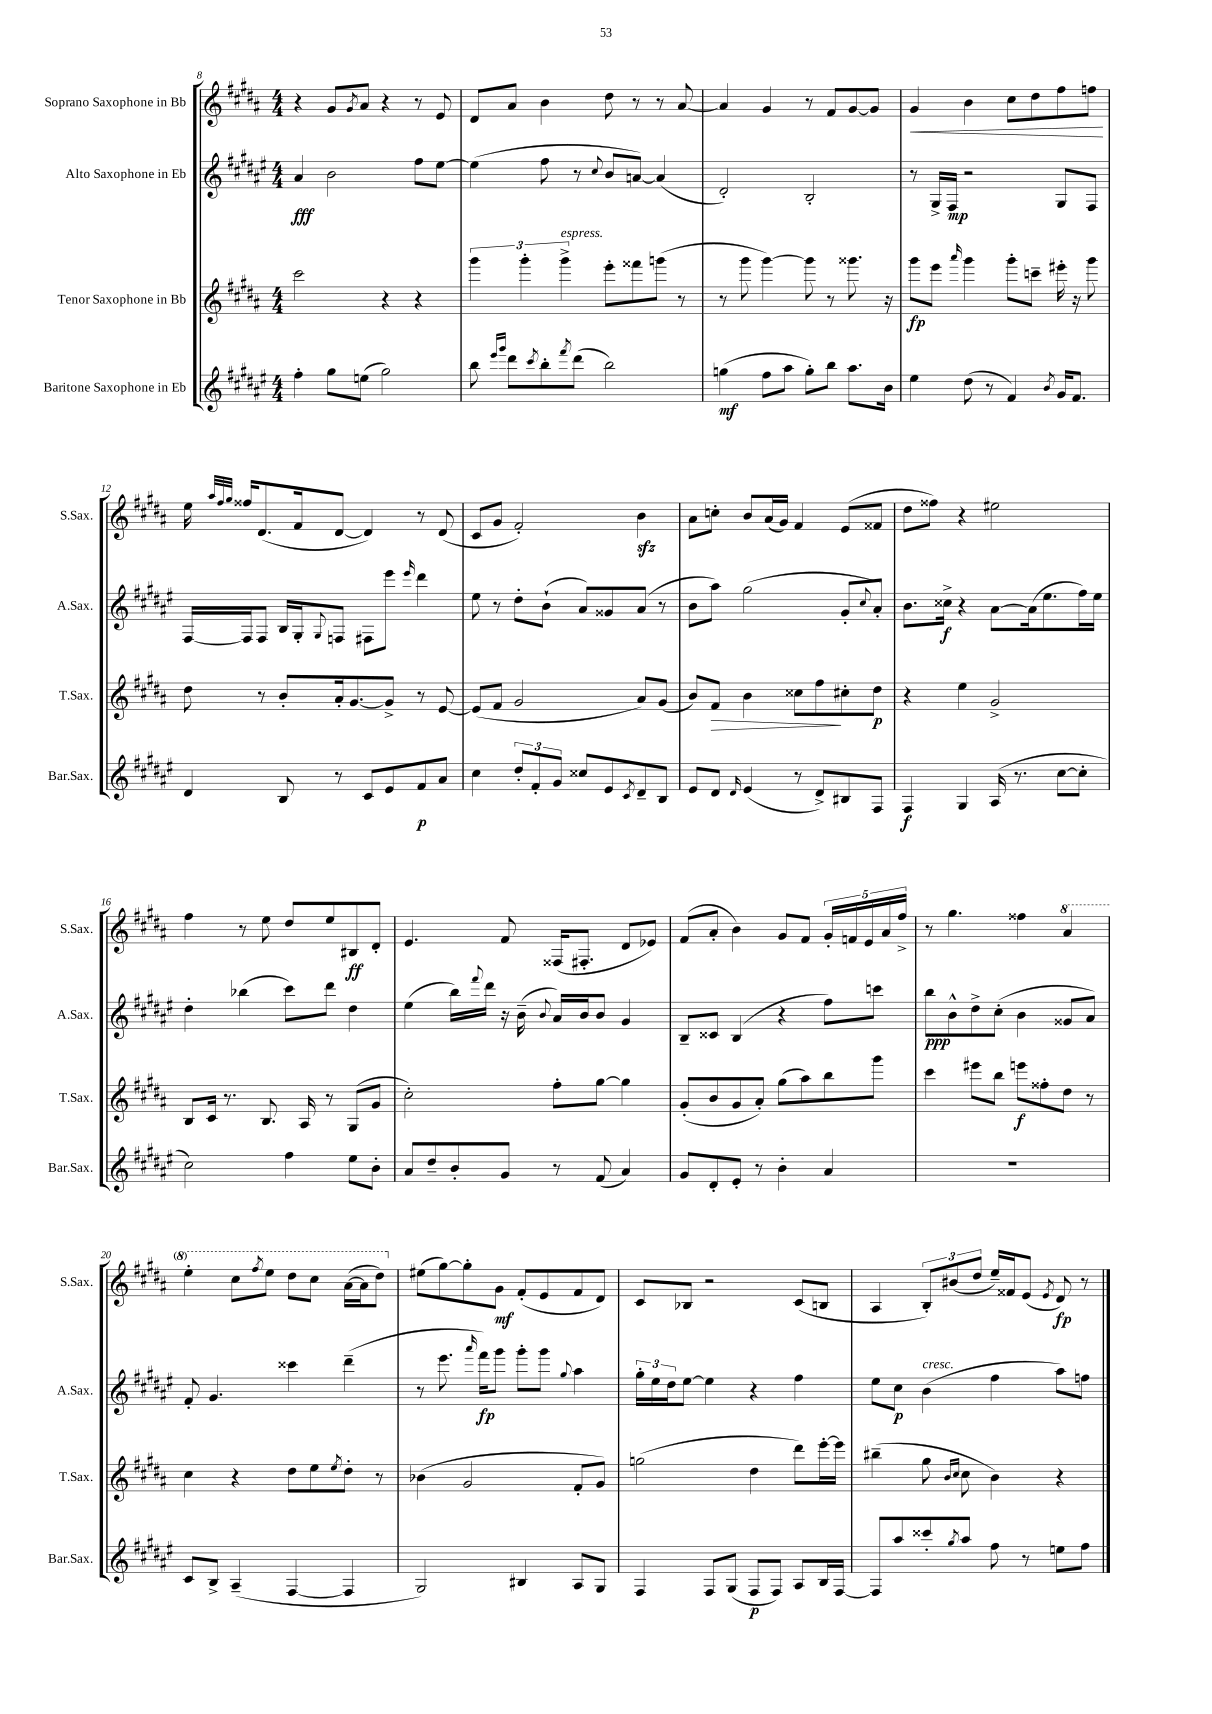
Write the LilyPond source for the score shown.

<<
\new StaffGroup <<
\new Staff = "s0" \with { instrumentName = "Soprano Saxophone in Bb" shortInstrumentName = "S.Sax." } {
    \clef treble \key b \major \numericTimeSignature \time 4/4
    r4 gis'8 \acciaccatura { gis'8 } ais'8 r4 r8 e'8 |
    dis'8 ais'8 b'4 dis''8 r8 r8 ais'8~ |
    ais'4 gis'4 r8 fis'8 gis'8~ gis'8 |
    gis'4\< b'4 cis''8 dis''8 fis''8 f''8\! |
    e''16 \grace { ais''32 fis''32 gis''32 } fisis''16 dis'8.( fis'16 dis'8~ dis'4) r8 dis'8( |
    cis'8 gis'8 fis'2-.) b'4\sfz |
    ais'8 c''8-. b'8 ais'16( gis'16) fis'4 e'8( fisis'8 |
    dis''8 fisis''8) r4 eis''2 |
    fis''4 r8 e''8 dis''8 e''8 bis8\ff dis'8-. |
    e'4. fis'8 fisis16( fis8.-. dis'8 ees'8) |
    fis'8( ais'8-. b'4) gis'8 fis'8 \tuplet 5/4 { gis'16-. f'16 e'16 ais'16 fis''16-> } |
    r8 gis''4. fisis''4 \ottava #1 ais''4 |
    e'''4-. cis'''8 \acciaccatura { fis'''8 } e'''8 dis'''8 cis'''8 ais''16~( ais''16 dis'''8) \ottava #0 |
    eis''8( gis''8~) gis''8-. gis'8\mf fis'8-.( e'8 fis'8 dis'8) |
    cis'8 bes8 r2 cis'8( b8 |
    ais4 \tuplet 3/2 { b8-.) bis'8( dis''8 } e''16--) fisis'16 e'8( \acciaccatura { e'8 } dis'8\fp) r8 \bar "|." |
}
\new Staff = "s1" \with { instrumentName = "Alto Saxophone in Eb" shortInstrumentName = "A.Sax." } {
    \clef treble \key fis \major \numericTimeSignature \time 4/4
    ais'4\fff b'2 fis''8 eis''8~ |
    eis''4( fis''8 r8 \appoggiatura { cis''8 } b'8 a'8~) a'4( |
    dis'2-.) b2-. |
    r8 gis16-> fis16\mp r2 gis8 fis8 |
    fis16~ fis16 fis8 b16 gis16-. \appoggiatura { gis8 } f8 fis8 eis'''8 \grace { eis'''16 } dis'''4 |
    eis''8 r8 dis''8-. b'8-!( ais'8) gisis'8 ais'8( r8 |
    b'8 ais''8) gis''2( gis'8-. \appoggiatura { cis''8 } ais'8-.) |
    b'8. cisis''16->\f r4 ais'8~ ais'16( eis''8. fis''16) eis''16 |
    dis''4-. bes''4( cis'''8) dis'''8 dis''4 |
    eis''4( b''16) \appoggiatura { fis'''8 } dis'''16 r16 b'16--( \appoggiatura { b'8 } ais'16) b'16 b'8 gis'4 |
    b8-- cisis'8 b4( r4 fis''8) c'''8 |
    b''8\ppp b'8-^ dis''8-> cis''8-.( b'4 gisis'8 ais'8) |
    fis'8-. gis'4. cisis'''4 dis'''4--( |
    r8 eis'''8. \grace { ais'''16 } fis'''16\fp) gis'''8 gis'''8-. gis'''8 \appoggiatura { gis''8 } ais''4 |
    \tuplet 3/2 { gis''16-. eis''16 dis''16 } eis''8~ eis''4 r4 fis''4 |
    eis''8 cis''8\p b'4^\markup { \italic "cresc." }( fis''4 ais''8) f''8 \bar "|." |
}
\new Staff = "s2" \with { instrumentName = "Tenor Saxophone in Bb" shortInstrumentName = "T.Sax." } {
    \clef treble \key b \major \numericTimeSignature \time 4/4
    cis'''2 r4 r4 |
    \tuplet 3/2 { gis'''4 gis'''4-. gis'''4->^\markup { \italic "espress." } } e'''8-. fisis'''8 g'''8( r8 |
    r8 gis'''8 gis'''4~) gis'''8 r8 gisis'''8. r16 |
    gis'''8\fp e'''8 \grace { ais'''16 } gis'''4 gis'''8-. c'''8-- eis'''16-. r16 gis'''8 |
    dis''8 r8 b'8-. ais'16-. gis'8.~ gis'8-> r8 e'8~ |
    e'8( fis'8 gis'2 ais'8) gis'8( |
    b'8) fis'8\> b'4 cisis''8 fis''8\! cis''8-. dis''8\p |
    r4 e''4 gis'2-> |
    b8 cis'16 r8. b8. ais16 r8 gis8( gis'8 |
    cis''2-.) fis''8-. gis''8~ gis''4 |
    gis'8-.( b'8 gis'8 ais'8-.) gis''8( ais''8) b''8 gis'''8 |
    cis'''4 eis'''8 b''8 e'''8\f fisis''8-. dis''8 r8 |
    cis''4 r4 dis''8 e''8 \acciaccatura { e''8 } dis''8-. r8 |
    bes'4( gis'2 fis'8-. gis'8) |
    g''2( dis''4 dis'''8) e'''16~-. e'''16 |
    bis''4--( gis''8 \grace { b'16 cis''16 } cis''8 b'4) r4 \bar "|." |
}
\new Staff = "s3" \with { instrumentName = "Baritone Saxophone in Eb" shortInstrumentName = "Bar.Sax." } {
    \clef treble \key fis \major \numericTimeSignature \time 4/4
    fis''4-. gis''8 e''8( gis''2) |
    b''8 \grace { eis'''16 gis'''16 } dis'''8 \acciaccatura { cis'''8 } b''8-. \acciaccatura { fis'''8 } dis'''8( b''2) |
    g''4\mf( fis''8 ais''8 g''8-.) b''8 ais''8. b'16 |
    eis''4 dis''8( r8 fis'4) \acciaccatura { b'8 } gis'16 fis'8. |
    dis'4 b8 r8 cis'8 eis'8 fis'8\p ais'8 |
    cis''4 \tuplet 3/2 { dis''8-. fis'8-. gis'8 } cisis''8 eis'8 \acciaccatura { cis'8 } dis'8-- b8 |
    eis'8 dis'8 \grace { dis'16 } eis'4( r8 dis'8->) bis8 fis8 |
    fis4\f gis4 ais16( r8. cis''8~ cis''8-. |
    cis''2) fis''4 eis''8 b'8-. |
    ais'8 dis''8-- b'8-. gis'8 r8 fis'8( ais'4) |
    gis'8 dis'8-. eis'8-. r8 b'4-. ais'4 |
    R1 |
    cis'8 b8-> ais4--( fis4~ fis4 |
    gis2) bis4 ais8 gis8 |
    fis4 fis8 gis8( fis8\p fis8) ais8 b16 fis16~ |
    fis8 ais''8 cisis'''8-. \acciaccatura { gis''8 } ais''8 fis''8 r8 e''8 fis''8 \bar "|." |
}
>>
>>
\layout { \context { \Score currentBarNumber = #8 } }
